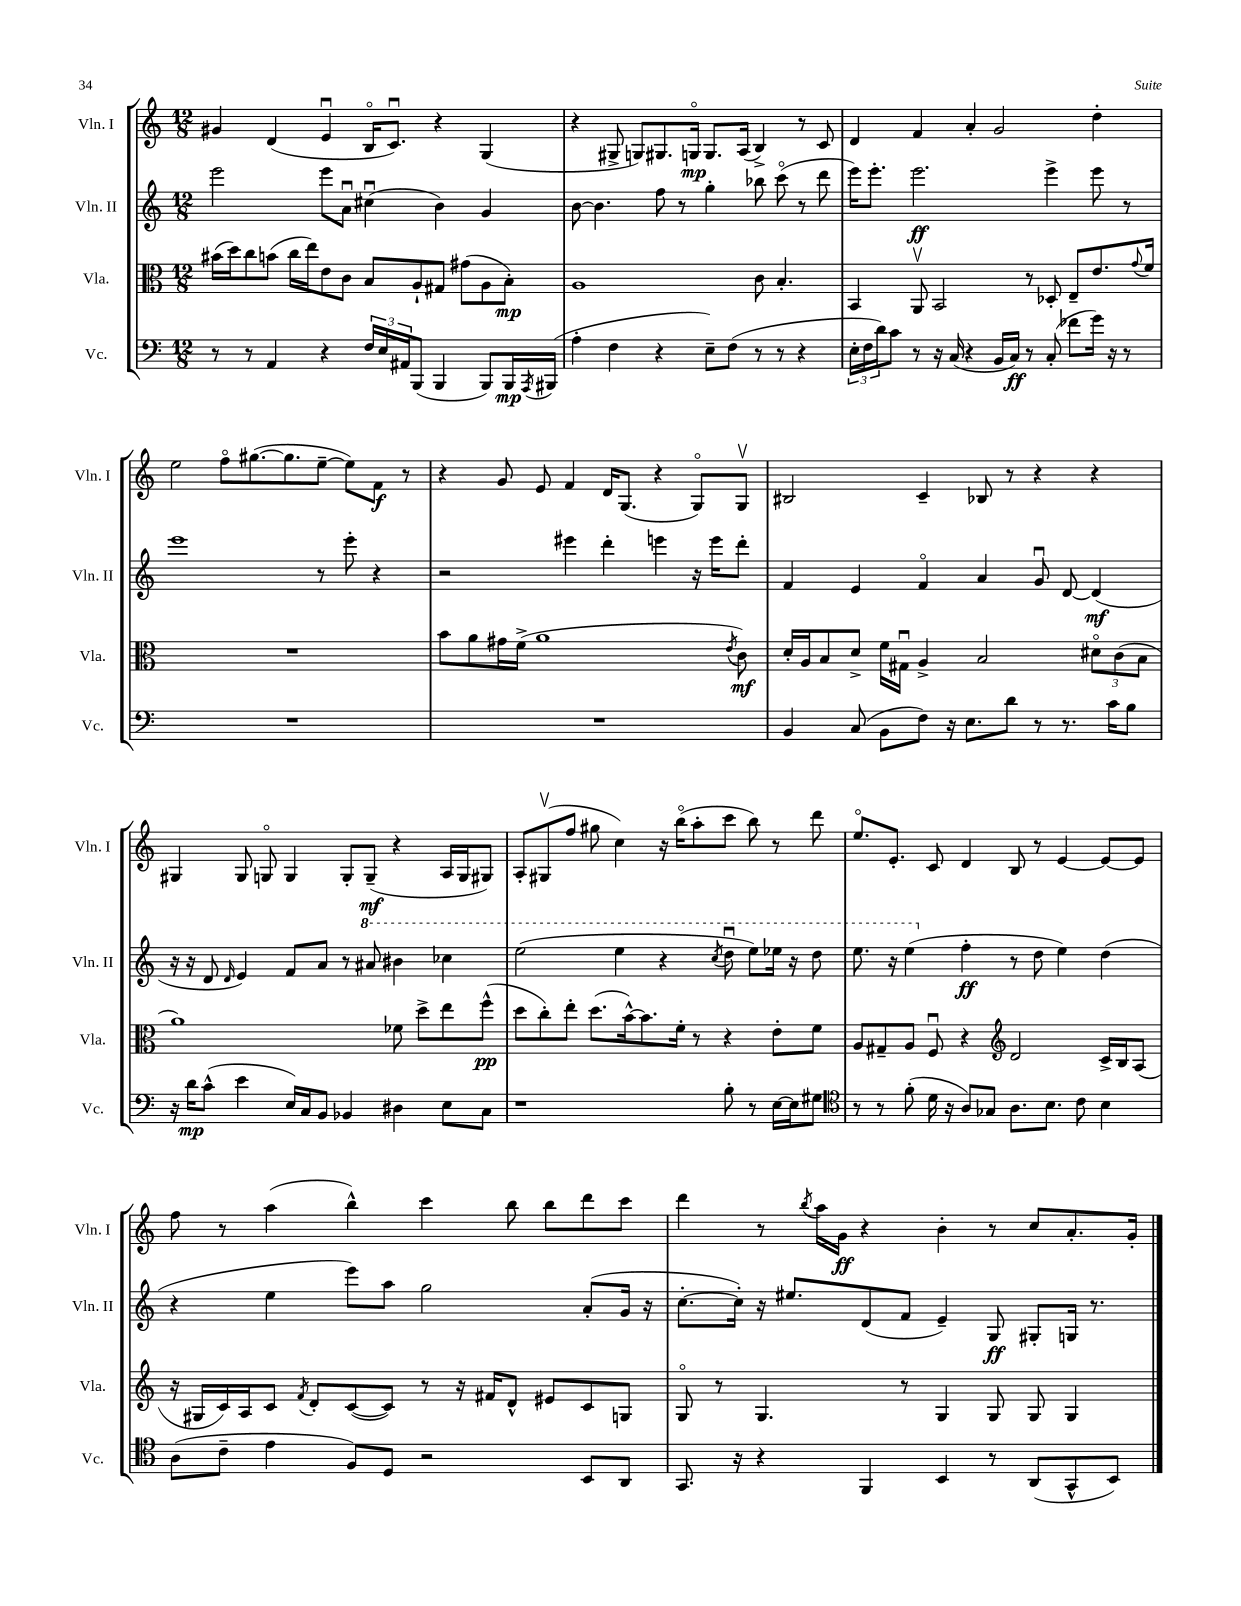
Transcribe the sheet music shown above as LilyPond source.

<<
\new StaffGroup <<
\new Staff = "s0" \with { instrumentName = "Vln. I" shortInstrumentName = "Vln. I" } {
    \clef treble \key c \major \numericTimeSignature \time 12/8
    gis'4 d'4( e'4\downbow b16\flageolet c'8.\downbow) r4 g4( |
    r4 gis8-> g8) gis8. g16\flageolet\mp g8. a16( b4->) r8 c'8 |
    d'4 f'4 a'4-. g'2 d''4-. |
    e''2 f''8\flageolet gis''8.~( gis''8. e''8~-- e''8) f'8\f r8 |
    r4 g'8 e'8 f'4 d'16 g8.( r4 g8\flageolet) g8\upbow |
    bis2 c'4-- bes8 r8 r4 r4 |
    gis4 gis8 g8\flageolet g4 g8-. g8--\mf( r4 a16 g16 gis8) |
    a8-. gis8\upbow( f''8 gis''8 c''4) r16 b''16\flageolet( a''8-. c'''8 b''8) r8 d'''8 |
    e''8.\flageolet e'8.-. c'8 d'4 b8 r8 e'4~ e'8~ e'8 |
    f''8 r8 a''4( b''4-^) c'''4 b''8 b''8 d'''8 c'''8 |
    d'''4 r8 \acciaccatura { b''8 } a''16 g'16\ff r4 b'4-. r8 c''8 a'8.-. g'16-. \bar "|." |
}
\new Staff = "s1" \with { instrumentName = "Vln. II" shortInstrumentName = "Vln. II" } {
    \clef treble \key c \major \numericTimeSignature \time 12/8
    e'''2 e'''8 a'8\downbow cis''4\downbow( b'4) g'4 |
    b'8~ b'4. f''8 r8 g''4-. bes''8 c'''8\flageolet( r8 d'''8 |
    e'''16) e'''8.-. e'''2.\ff e'''4-> e'''8 r8 |
    e'''1 r8 e'''8-. r4 |
    r2 eis'''4 d'''4-. e'''4 r16 e'''16 d'''8-. |
    f'4 e'4 f'4\flageolet a'4 g'8\downbow d'8~ d'4\mf( |
    r16 r16 d'8 \grace { d'16 } e'4) f'8 a'8 r8 \ottava #1 ais''8 bis''4 ces'''4 |
    e'''2( e'''4 r4 \acciaccatura { c'''8 } d'''8\downbow e'''8) ees'''16 r16 d'''8 |
    e'''8. r16 e'''4( \ottava #0 f''4-.\ff r8 d''8 e''4) d''4( |
    r4 e''4 e'''8) a''8 g''2 a'8-.( g'16 r16 |
    c''8.~-. c''16-.) r16 eis''8. d'8( f'8 e'4--) g8\ff gis8-. g16 r8. \bar "|." |
}
\new Staff = "s2" \with { instrumentName = "Vla." shortInstrumentName = "Vla." } {
    \clef alto \key c \major \numericTimeSignature \time 12/8
    bis'16( d''16) c''8 b'8( c''16 e''16) e'8 c'8 b8 a8-! gis8 gis'8( a8 b8-.\mp) |
    a1 c'8 b4.-. |
    b,4 a,8\upbow b,2 r8 des8-. e8-- e'8. \appoggiatura { g'8 } f'16 |
    R1. |
    b'8 a'8 gis'16 f'16->( a'1 \acciaccatura { e'8 } c'8\mf) |
    d'16-. a16 b8 d'8-> f'16 gis16\downbow a4-> b2 \tuplet 3/2 { dis'8\flageolet c'8( b8 } |
    a'1) fes'8 d''8-> e''8 f''8-^\pp( |
    d''8 c''8-.) e''8-. d''8.( b'16~-^) b'8. f'16-. r8 r4 e'8-. f'8 |
    a8 gis8-- a8 f8\downbow r4 \clef treble d'2 c'16-> b16 a8( |
    r16 gis16 c'16) a16 c'8 \acciaccatura { f'8 } d'8-. c'8~( c'8) r8 r16 fis'16 d'8-^ eis'8 c'8 g8 |
    g8\flageolet r8 g4. r8 g4 g8 g8 g4 \bar "|." |
}
\new Staff = "s3" \with { instrumentName = "Vc." shortInstrumentName = "Vc." } {
    \clef bass \key c \major \numericTimeSignature \time 12/8
    r8 r8 a,4 r4 \tuplet 3/2 { f16 e16 ais,16 } b,,8( b,,4 b,,8) b,,16\mp \acciaccatura { a,,8 } bis,,16( |
    a4-. f4 r4 e8--) f8( r8 r8 r4 |
    \tuplet 3/2 { e16-. f16 d'16) } c'8 r8 r16 c16( r4 b,16 c16\ff) r8 c8-.( fes'8 g'16) r16 r8 |
    R1. |
    R1. |
    b,4 c8( b,8 f8) r16 e8. d'8 r8 r8. c'16 b8 |
    r16 d'16\mp c'8-^( e'4 e16) c16 b,8 bes,4 dis4 e8 c8 |
    r1 b8-. r8 e16~ e16 gis8 |
    \clef tenor r8 r8 f'8-.( d'16 r16 a8) ges8 a8. b8. c'8 b4 |
    a8( c'8-- e'4 f8) d8 r2 b,8 a,8 |
    g,8. r16 r4 f,4 b,4 r8 a,8( g,8-^ b,8) \bar "|." |
}
>>
>>
\layout { \context { \Score \remove "Bar_number_engraver" } }
